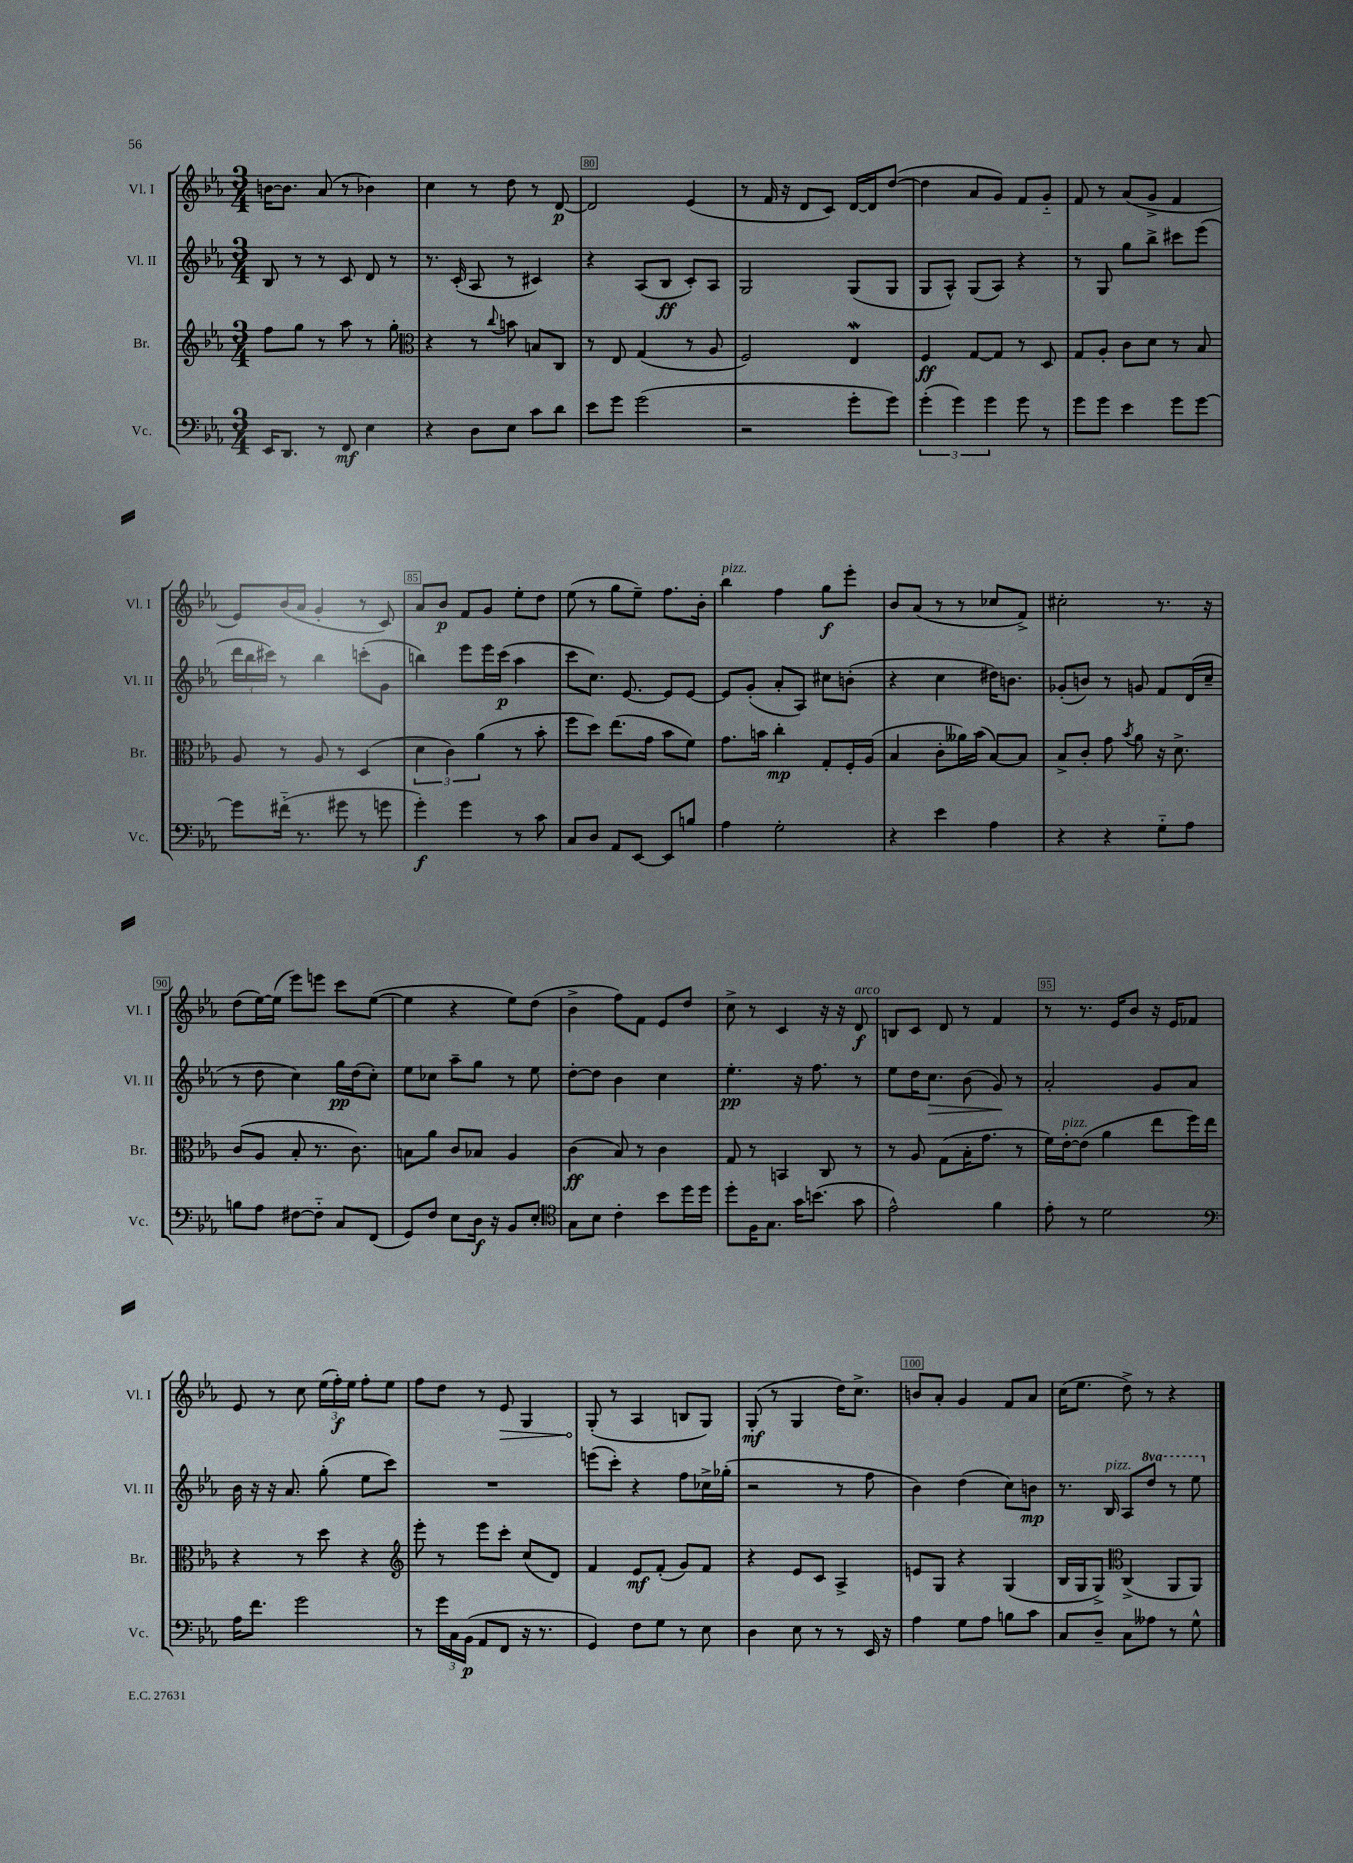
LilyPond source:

<<
\new StaffGroup <<
\new Staff = "s0" \with { instrumentName = "Vl. I" shortInstrumentName = "Vl. I" } {
    \clef treble \key ees \major \numericTimeSignature \time 3/4
    \autoBeamOff b'16[~ b'8.] aes'8( r8 bes'4) |
    c''4 r8 d''8 r8 d'8~\p |
    d'2 ees'4( |
    r8 f'16 r16 d'8[ c'8]) d'16[~ d'16 d''8]~( |
    d''4 aes'8[ g'8]) f'8[ g'8]-_ |
    f'8 r8 aes'8[( g'8]-> f'4 |
    ees'8[) bes'16( aes'16] g'4-. r8 c'8) |
    aes'8[ bes'8]\p f'8[ g'8] ees''8[-. d''8] |
    ees''8( r8 g''8[ ees''8]--) f''8.[ bes'16]-. |
    bes''4^\markup { \italic "pizz." } f''4 g''8[\f ees'''8]-. |
    bes'8[ aes'8]( r8 r8 ces''8[ f'8]->) |
    cis''2-. r8. r16 |
    d''8[( ees''16~) ees''16]( ees'''8[) e'''8] c'''8[ ees''8]~( |
    ees''4 r4 ees''8[) d''8]( |
    bes'4-> f''8[) f'8] ees'8[ d''8] |
    c''8-> r8 c'4 r16 r16 d'8\f^\markup { \italic "arco" } |
    b8[ c'8] d'8 r8 f'4 |
    r8 r8. ees'16[ bes'8] r16 ees'16[ fes'8] |
    ees'8 r8 c''8 \tuplet 3/2 { ees''16[( f''16-.\f) ees''16] } f''8[-. ees''8] |
    f''8[ d''8] r8 \once \override Hairpin.circled-tip = ##t ees'8\> g4 |
    g8-.\!( r8 aes4 b8[ g8]) |
    g8-.\mf( r8 g4 d''16[) c''8.]-> |
    b'8[ aes'8]-. g'4 f'8[ aes'8] |
    c''16[( ees''8.] d''8->) r8 r4 \bar "|." |
}
\new Staff = "s1" \with { instrumentName = "Vl. II" shortInstrumentName = "Vl. II" } {
    \clef treble \key ees \major \numericTimeSignature \time 3/4 \set Staff.ottavationMarkups = #ottavation-simple-ordinals
    \autoBeamOff bes8 r8 r8 c'8 d'8 r8 |
    r8. c'16-.( aes8 r8 cis'4) |
    r4 aes8[( bes8]\ff c'8[-.) aes8] |
    g2 g8[( g8] |
    g8[ aes8]-^) g8[( aes8]) r4 |
    r8 g8 g''8[ bes''8]-> cis'''8[ ees'''8]( |
    \tuplet 3/2 { d'''16[ bes''16 cis'''16]) } r8 bes''4 c'''8[-.( g'8] |
    b''4) ees'''8[ ees'''16 c'''16]\p( aes''4 |
    c'''8[ c''8.]) ees'8.~ ees'8[ ees'8]~ |
    ees'8[ g'8]-.( aes'8[-. aes8]) cis''8[ b'8]-.( |
    r4 c''4 dis''16[) b'8.] |
    ges'8[-.( b'8]) r8 g'8 f'8[ d'16( c''16]-- |
    r8 d''8 c''4) g''16[\pp d''16( c''8]-.) |
    ees''8[ ces''8] aes''8[-- g''8] r8 ees''8 |
    d''8[~-. d''8] bes'4 c''4 |
    ees''4.-.\pp r16 f''8. r8 |
    ees''8[ d''16 c''8.]\> bes'8( g'8\!) r8 |
    aes'2-. g'8[ aes'8] |
    bes'16 r16 r16 aes'8. g''8-.( ees''8[ c'''8]) |
    R2. |
    e'''8[( c'''8]-.) r4 f''8[ ces''16-> ges''16]-.( |
    r2 r8 f''8 |
    bes'4) d''4( c''8[) b'8]\mp |
    r8. bes16^\markup { \italic "pizz." } aes8[ \ottava #1 d'''8] r8 ees'''8 \ottava #0 \bar "|." |
}
\new Staff = "s2" \with { instrumentName = "Br." shortInstrumentName = "Br." } {
    \clef treble \key ees \major \numericTimeSignature \time 3/4
    \autoBeamOff f''8[ g''8] r8 aes''8 r8 g''8-. |
    \clef alto r4 r8 \appoggiatura { c''8 } b'8 b8[ c8] |
    r8 ees8 g4( r8 aes8 |
    f2) ees4\mordent |
    f4\ff g8[~ g8] r8 d8 |
    g8[ aes8]-. c'8[ d'8] r8 bes8 |
    aes8 r8 aes8 r8 d4( |
    \tuplet 3/2 { d'4 c'4) aes'4( } r8 bes'8-. |
    f''8[ d''8]) ees''8.[( g'16] bes'8[ f'8]) |
    g'8.[ b'16] c''4-.\mp g8[-. f16-. aes16]( |
    bes4 c'8[-. aeses'16) bes'16]( bes8[~) bes8] |
    bes8[-> c'8]-. g'8 \acciaccatura { bes'8 } aes'8 r16 d'8.-> |
    c'8[( aes8] bes8-. r8. c'8.) |
    b8[ aes'8] c'8[ bes8] aes4 |
    c'4\ff( bes8) r8 c'4 |
    g8 r8 b,4 c8 r8 |
    r8 aes8 g8[( bes16-. g'8.] r8 |
    f'16[) ees'16~-.^\markup { \italic "pizz." } ees'8]( aes'4 ees''8[ f''16) ees''16] |
    r4 r8 d''8 r4 |
    \clef treble ees'''8-. r8 ees'''8[ c'''8]-. c''8[( d'8]) |
    f'4 ees'8[\mf f'8]-.( g'8[) f'8] |
    r4 ees'8[ c'8] aes4-> |
    e'8[ g8] r4 g4( |
    bes16[ g16 g8]->) \clef alto c4->( aes,8[ aes,8]) \bar "|." |
}
\new Staff = "s3" \with { instrumentName = "Vc." shortInstrumentName = "Vc." } {
    \clef bass \key ees \major \numericTimeSignature \time 3/4
    \autoBeamOff ees,16[ d,8.] r8 f,8\mf ees4 |
    r4 d8[ ees8] c'8[ d'8] |
    ees'8[ g'8] g'2( |
    r2 g'8[-. g'8]) |
    \tuplet 3/2 { g'4-.( g'4) g'4 } g'8 r8 |
    g'8[ g'8] ees'4 g'8[ g'8]~ |
    g'8[ fis'16]-_( r8. gis'8 r8 g'8 |
    g'4-.\f) g'4 r8 c'8 |
    c8[ d8] aes,8[ ees,8]~ ees,8[ b8] |
    aes4 g2-. |
    r4 ees'4 aes4 |
    r4 r4 g8[-_ aes8] |
    b8[ aes8] fis8[~ fis8]-_ c8[ f,8]( |
    g,8[) f8] ees8[ d16]\f r16 bes,8[ ees8]-. |
    \clef tenor g8[ bes8] c'4-. bes'8[ d''16 d''16] |
    d''8[-. f16 g8.] g'16[ b'8.]( g'8 |
    ees'2-^) f'4 |
    ees'8-. r8 d'2 |
    \clef bass aes16[ f'8.] g'2 |
    r8 \tuplet 3/2 { g'16[ c16 bes,16]\p( } aes,8[ f,8] r16 r8. |
    g,4) f8[ g8] r8 ees8 |
    d4 ees8 r8 r8 ees,16 r16 |
    aes4 g8[ aes8] b8[ c'8] |
    c8[ d8]-- c8[ aeses8] r8 g8-^ \bar "|." |
}
>>
>>
\layout { \context { \Score currentBarNumber = #78 \override BarNumber.break-visibility = ##(#f #t #t) barNumberVisibility = #(every-nth-bar-number-visible 5) \override BarNumber.stencil = #(make-stencil-boxer 0.1 0.3 ly:text-interface::print) } }
